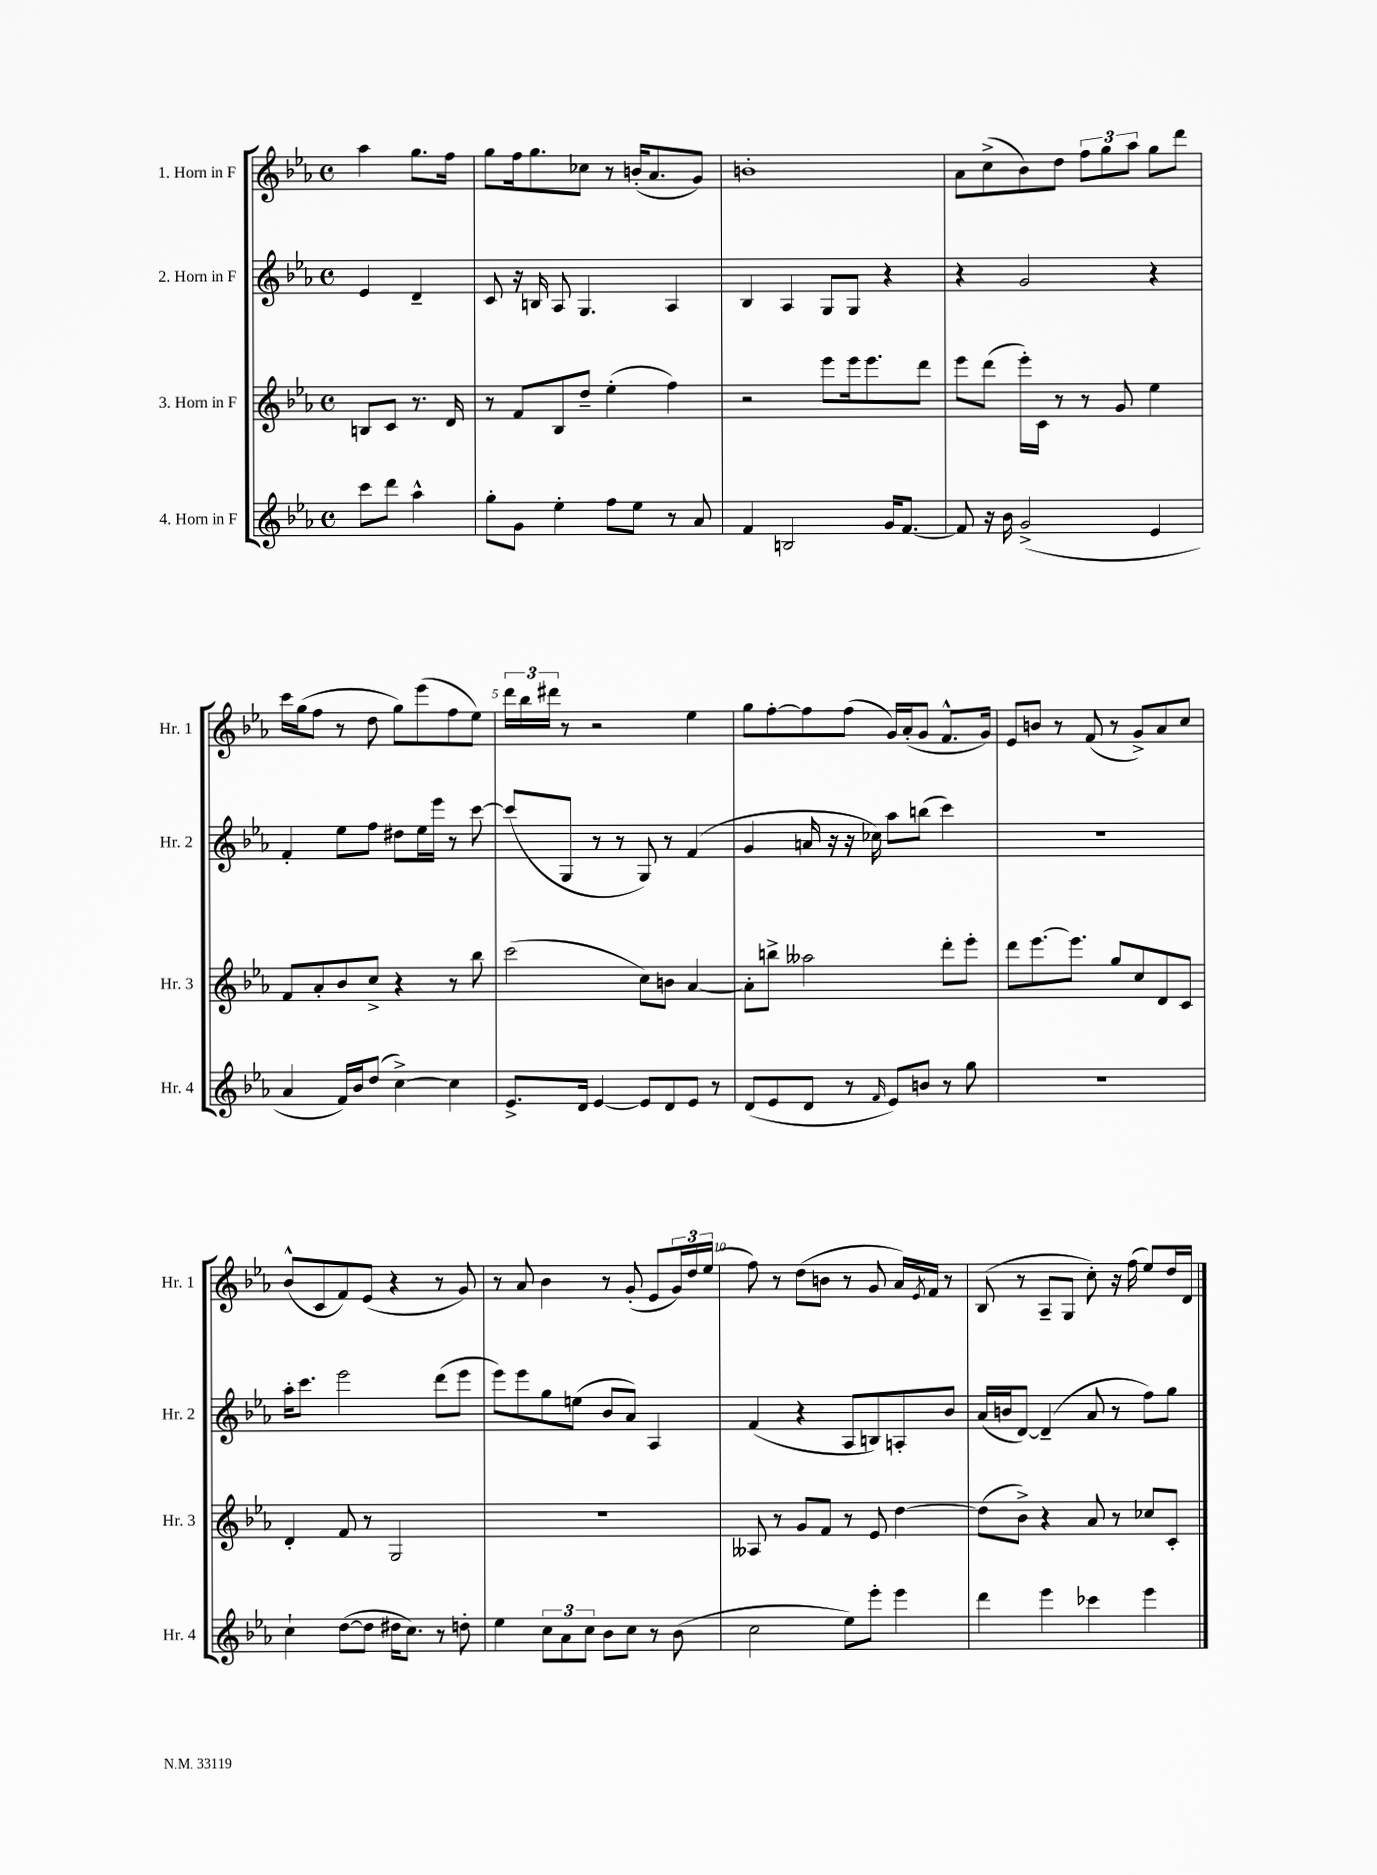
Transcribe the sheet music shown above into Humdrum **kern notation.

**kern	**kern	**kern	**kern
*staff4	*staff3	*staff2	*staff1
*clefG2	*clefG2	*clefG2	*clefG2
*k[b-e-a-]	*k[b-e-a-]	*k[b-e-a-]	*k[b-e-a-]
*M4/4	*M4/4	*M4/4	*M4/4
*met(c)	*met(c)	*met(c)	*met(c)
8ccc\L	8B/L	4e-/	4aa-\
8ddd\J	8c/J	.	.
4aa-^^\	8.r	4d~/	8.gg\L
.	16d/	.	16ff\Jk
=	=	=	=
8gg'\L	8r	8c/	8gg\L
8g\J	8f/L	16r	16ff\k
.	.	16B/	8.gg\
4ee-'\	8B-/	8A-/	.
.	8dd~/J	4.G/	8cc-\J
8ff\L	(4ee-'\	.	8r
8ee-\J	.	.	(16b'/LK
.	.	.	8.a-/
8r	4ff\)	4A-/	.
8a-/	.	.	8g/J)
=	=	=	=
4f/	2r	4B-/	1b'
2B/	.	4A-/	.
.	8eee-\L	8G/L	.
.	16eee-\k	8G/J	.
.	8.eee-\	.	.
16g/LK	.	4r	.
[8.f/J	.	.	.
.	8ddd\J	.	.
=	=	=	=
8f/]	8eee-\L	4r	8a-\L
16r	(8ddd\J	.	(8cc^\
16b-\	.	.	.
(2g^/	16eee-'\LL)	2g/	8b-\)
.	16c\JJ	.	.
.	8r	.	8dd\J
.	8r	.	12ff\L
.	.	.	12gg\
.	8g/	.	.
.	.	.	12aa-\J
4e-/	4ee-\	4r	8gg\L
.	.	.	8ddd\J
=	=	=	=
4a-/	8f/L	4f'/	16ccc\LL
.	.	.	(16gg\J
.	8a-'/	.	8ff\J
16f/LL)	8b-/	8ee-\L	8r
16b-/J	.	.	.
(8dd/J	8cc^/J	8ff\J	8dd\
[4cc^\)	4r	8dd#\L	8gg\L)
.	.	16ee-\L	(8eee-\
.	.	16eee-\JJ	.
4cc\]	8r	8r	8ff\
.	8bb-\	[8ccc\	8ee-\J)
=	=	=	=
8.e-^/L	(2ccc\	(8ccc/]L	24ddd\LL
.	.	.	24bb-\
.	.	.	24ddd#\JJ
.	.	8G/J	8r
16d/Jk	.	.	.
[4e-/	.	8r	2r
.	.	8r	.
8e-/]L	8cc\L)	8G/)	.
8d/	8b\J	8r	.
8e-/J	[4a-/	(4f/	4ee-\
8r	.	.	.
=	=	=	=
(8d/L	8a-'\]L	4g/	8gg\L
8e-/	8bb^\J	.	[8ff'\
8d/J	2aa--\	16a/	8ff\]
.	.	16r	.
8r	.	16r	(8ff\J
.	.	16cc-\)	.
16qqf/	.	.	.
8e-/L)	.	8aa-\L	16g/LL)
.	.	.	(16a-'/J
8b/J	.	(8bb\J	8g/J
8r	8ddd'\L	4ccc\)	8.f^^/L
8gg\	8eee-'\J	.	.
.	.	.	16g/Jk)
=	=	=	=
1r	8ddd\L	1r	8e-/L
.	[8.eee-\	.	8b/J
.	.	.	8r
.	8.eee-\]J	.	.
.	.	.	(8f/
.	8gg/L	.	8r
.	8cc/	.	8g^/L)
.	8d/	.	8a-/
.	8c/J	.	8cc/J
=	=	=	=
4cc`\	4d'/	16aa-'\LK	(8b-^^/L
.	.	8.ccc\J	.
.	.	.	8c/
([8dd\L	8f/	2eee-\	8f/)
8dd\]J	8r	.	(8e-/J
16dd#\LK	2G/	.	4r
8.cc\J)	.	.	.
8r	.	(8ddd\L	8r
8dd'\	.	8eee-\J	8g/)
=	=	=	=
4ee-\	1r	8eee-\L)	8r
.	.	8eee-\	8a-/
12cc\L	.	8gg\	4b-\
12a-\	.	.	.
.	.	(8ee\J	.
12cc\J	.	.	.
8b-\L	.	8b-/L	8r
8cc\J	.	8a-/J)	(8g'/
8r	.	4A-/	8e-/L
(8b-\	.	.	24g/L)
.	.	.	24dd/
.	.	.	(24ee-/JJ
=	=	=	=
2cc\	8A--/	(4f/	8ff\)
.	8r	.	8r
.	8g/L	4r	(8dd\L
.	8f/J	.	8b\J
8ee-\L)	8r	8A-/L	8r
8eee-'\J	8e-/	8B/)	8g/
4eee-\	[4dd\	8A'/	16a-/LL)
.	.	.	8qe-/
.	.	.	16f/JJ
.	.	8b-/J	8r
=	=	=	=
4ddd\	(8dd\]L	(16a-/LL	(8B-/
.	.	16b/J	.
.	8b-^\J)	[8d/J)	8r
4eee-\	4r	(4d~/]	8A-~/L
.	.	.	8G/J
4ccc-\	8a-/	8a-/	8cc'\)
.	8r	8r	16r
.	.	.	(16ff\
4eee-\	8cc-/L	8ff\L)	8ee-/L)
.	8c'/J	8gg\J	16dd/L
.	.	.	16d/JJ
==	==	==	==
*-	*-	*-	*-
